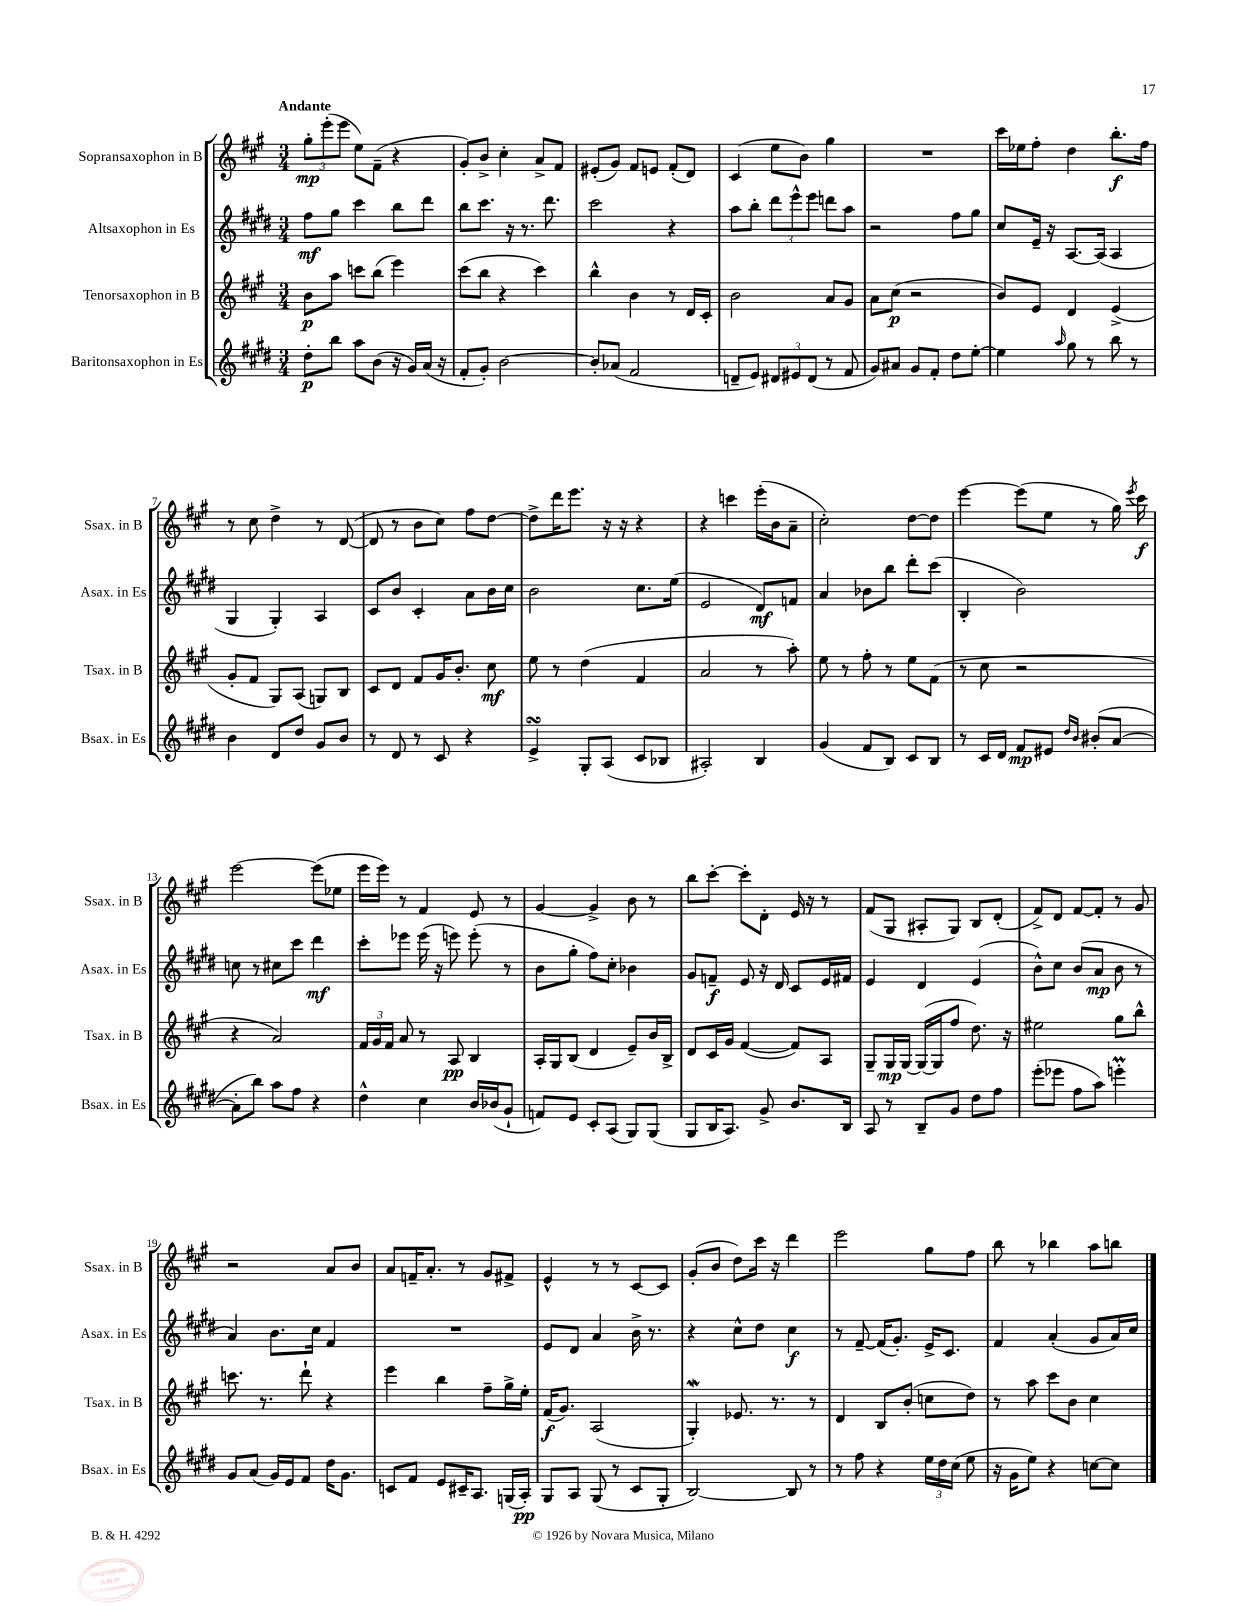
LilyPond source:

<<
\new StaffGroup <<
\new Staff = "s0" \with { instrumentName = "Sopransaxophon in B" shortInstrumentName = "Ssax. in B" } {
    \clef treble \key a \major \numericTimeSignature \time 3/4 \tempo "Andante"
    \autoBeamOff \tuplet 3/2 { gis''8[-.\mp e'''8-.( e'''8] } e''8[) fis'8]--( r4 |
    gis'8[-.) b'8]-> cis''4-. a'8[-> fis'8] |
    eis'8[-.( gis'8]) fis'8[ e'8] fis'8[-.( d'8]) |
    cis'4( e''8[ b'8]) gis''4 |
    R2. |
    cis'''16[ ees''16 fis''8]-. d''4 b''8.[-.\f fis''16] |
    r8 cis''8 d''4-> r8 d'8~( |
    d'8 r8 b'8[ cis''8]) fis''8[ d''8]~ |
    d''8[-> d'''16 e'''8.] r16 r16 r4 |
    r4 c'''4 e'''16[-.( b'16 a'8]-- |
    cis''2-.) d''8[~ d''8] |
    e'''4~ e'''8[( e''8] r8 gis''16) \acciaccatura { e'''8 } cis'''16\f |
    e'''2~ e'''8[( ees''8] |
    e'''16[ e'''16]) r8 fis'4 e'8 r8 |
    gis'4~ gis'4-> b'8 r8 |
    b''8[ cis'''8]~-. cis'''8[-. d'8]-. e'16 r16 r8 |
    fis'8[( gis8] ais8[-. gis8]) b8[ d'8]-.( |
    fis'8[->) d'8] fis'8[~ fis'8]-. r8 gis'8 |
    r2 a'8[ b'8] |
    a'8[ f'16-- a'8.]-. r8 gis'8[ fis'8]-> |
    e'4-^ r8 r8 cis'8[~ cis'8] |
    gis'8[-.( b'8] d''8[) cis'''16] r16 d'''4 |
    e'''2 gis''8[ fis''8] |
    b''8 r8 bes''4 a''8[ b''8] \bar "|." |
}
\new Staff = "s1" \with { instrumentName = "Altsaxophon in Es" shortInstrumentName = "Asax. in Es" } {
    \clef treble \key e \major \numericTimeSignature \time 3/4
    \autoBeamOff fis''8[\mf gis''8] cis'''4 b''8[ dis'''8] |
    b''8[ cis'''8.] r16 r8. dis'''8. |
    cis'''2 r4 |
    a''8[ b''8]-. \tuplet 3/2 { dis'''8[ e'''8-^ e'''8] } d'''8[ a''8] |
    r2 fis''8[ gis''8] |
    cis''8[ e'16]-- r16 a8.[~ a16]( a4 |
    gis4 gis4-.) a4 |
    cis'8[ b'8] cis'4-. a'8[ b'16 cis''16] |
    b'2 cis''8.[ e''16]( |
    e'2 dis'8[\mf) f'8] |
    a'4 bes'8[ b''8] dis'''8[-. cis'''8]( |
    b4-. b'2) |
    c''8 r8 cis''8[ cis'''8] dis'''4\mf |
    cis'''8[-. ees'''8] ees'''16( r16 e'''8) e'''8-.( r8 |
    b'8[ gis''8]-. fis''8[) cis''8]-. bes'4 |
    gis'8[ f'8]--\f e'8 r16 dis'16 cis'8[ e'16 fis'16] |
    e'4 dis'4 e'4( |
    b'8[-^) cis''8] b'8[( a'8]\mp b'8 r8 |
    a'4) b'8.[ cis''16] fis'4 |
    R2. |
    e'8[ dis'8] a'4 b'16-> r8. |
    r4 cis''8[-^ dis''8] cis''4\f |
    r8 fis'8~-- fis'16[( gis'8.]-.) e'16[-> cis'8.] |
    fis'4 a'4-.( gis'8[ a'16) cis''16] \bar "|." |
}
\new Staff = "s2" \with { instrumentName = "Tenorsaxophon in B" shortInstrumentName = "Tsax. in B" } {
    \clef treble \key a \major \numericTimeSignature \time 3/4
    \autoBeamOff b'8[\p a''8] c'''8[ b''8]( e'''4) |
    cis'''8[( b''8] r4 cis'''4) |
    b''4-^ b'4 r8 d'16[ cis'16]-. |
    b'2 a'8[ gis'8] |
    a'8[ cis''8]\p( r2 |
    b'8[) e'8] d'4 e'4->( |
    gis'8[-. fis'8] gis8[) a8]( g8[) b8] |
    cis'8[ d'8] fis'8[ gis'16 b'8.]-. cis''8\mf |
    e''8 r8 d''4( fis'4 |
    a'2 r8 a''8-.) |
    e''8 r8 fis''8-. r8 e''8[ fis'8]( |
    r8 cis''8 r2 |
    r4 a'2) |
    \tuplet 3/2 { fis'16[ gis'16 fis'16] } a'8 r8 a8\pp b4 |
    a16[-. gis16 b8]( d'4 e'8[--) b'16 b16]-> |
    d'8[ cis'16 gis'16] fis'4~( fis'8[) a8] |
    gis8[-- gis16\mp gis16]~ gis16[~( gis16 fis''8] d''8.) r16 |
    eis''2 gis''8[ b''8]-^ |
    c'''8. r8. d'''8-! r4 |
    e'''4 b''4 fis''8[-- gis''16-> e''16]-. |
    fis'16[\f( gis'8.]) a2( |
    gis4-.\mordent) ees'8. r8. r8 |
    d'4 b8[ b'8]-.( c''8[ d''8]) |
    r8 a''8 cis'''8[ b'8] cis''4 \bar "|." |
}
\new Staff = "s3" \with { instrumentName = "Baritonsaxophon in Es" shortInstrumentName = "Bsax. in Es" } {
    \clef treble \key e \major \numericTimeSignature \time 3/4
    \autoBeamOff dis''8[-.\p b''8] a''8[ b'8]( r16 gis'16[) a'16]( r16 |
    fis'8[-. gis'8]-.) b'2~ |
    b'8[-. aes'8]( fis'2 |
    d'8[-- e'8]) \tuplet 3/2 { dis'8[ eis'8 dis'8]( } r8 fis'8 |
    gis'8[) ais'8] gis'8[ fis'8]-. dis''8[ e''8]~-. |
    e''4 \grace { a''16 } gis''8 r8 b''8 r8 |
    b'4 dis'8[ dis''8] gis'8[ b'8] |
    r8 dis'8 r8 cis'8 r4 |
    e'4->\turn gis8[-. a8]( cis'8[ bes8] |
    ais2-.) b4 |
    gis'4( fis'8[ b8]) cis'8[ b8] |
    r8 cis'16[ dis'16] fis'8[\mp eis'8] \grace { dis''16[ b'16] } bis'8[-.( a'8]~ |
    a'8[-. b''8]) a''8[ fis''8] r4 |
    dis''4-^ cis''4 b'16[ bes'16( gis'8]-! |
    f'8[) e'8] cis'8[-. a8]( gis8[) gis8]( |
    gis8[ b16 a8.]) gis'8-> b'8.[ b16] |
    a8 r8 b8[-- gis'8] dis''8[ fis''8] |
    e'''8[-.( ees'''8] fis''8[ a''8]) e'''4-.\prall |
    gis'8[ a'8]( gis'16[) e'16 fis'8] dis''16[ gis'8.] |
    c'8[ fis'8] e'8[ cis'16-- a8.] g16[( a16]-.\pp) |
    gis8[ a8] gis8( r8 cis'8[ gis8]-. |
    b2~) b8 r8 |
    r8 fis''8 r4 \tuplet 3/2 { e''16[ dis''16 cis''16]( } e''8 |
    r16 gis'16[ e''8]) r4 c''8[~ c''8] \bar "|." |
}
>>
>>
